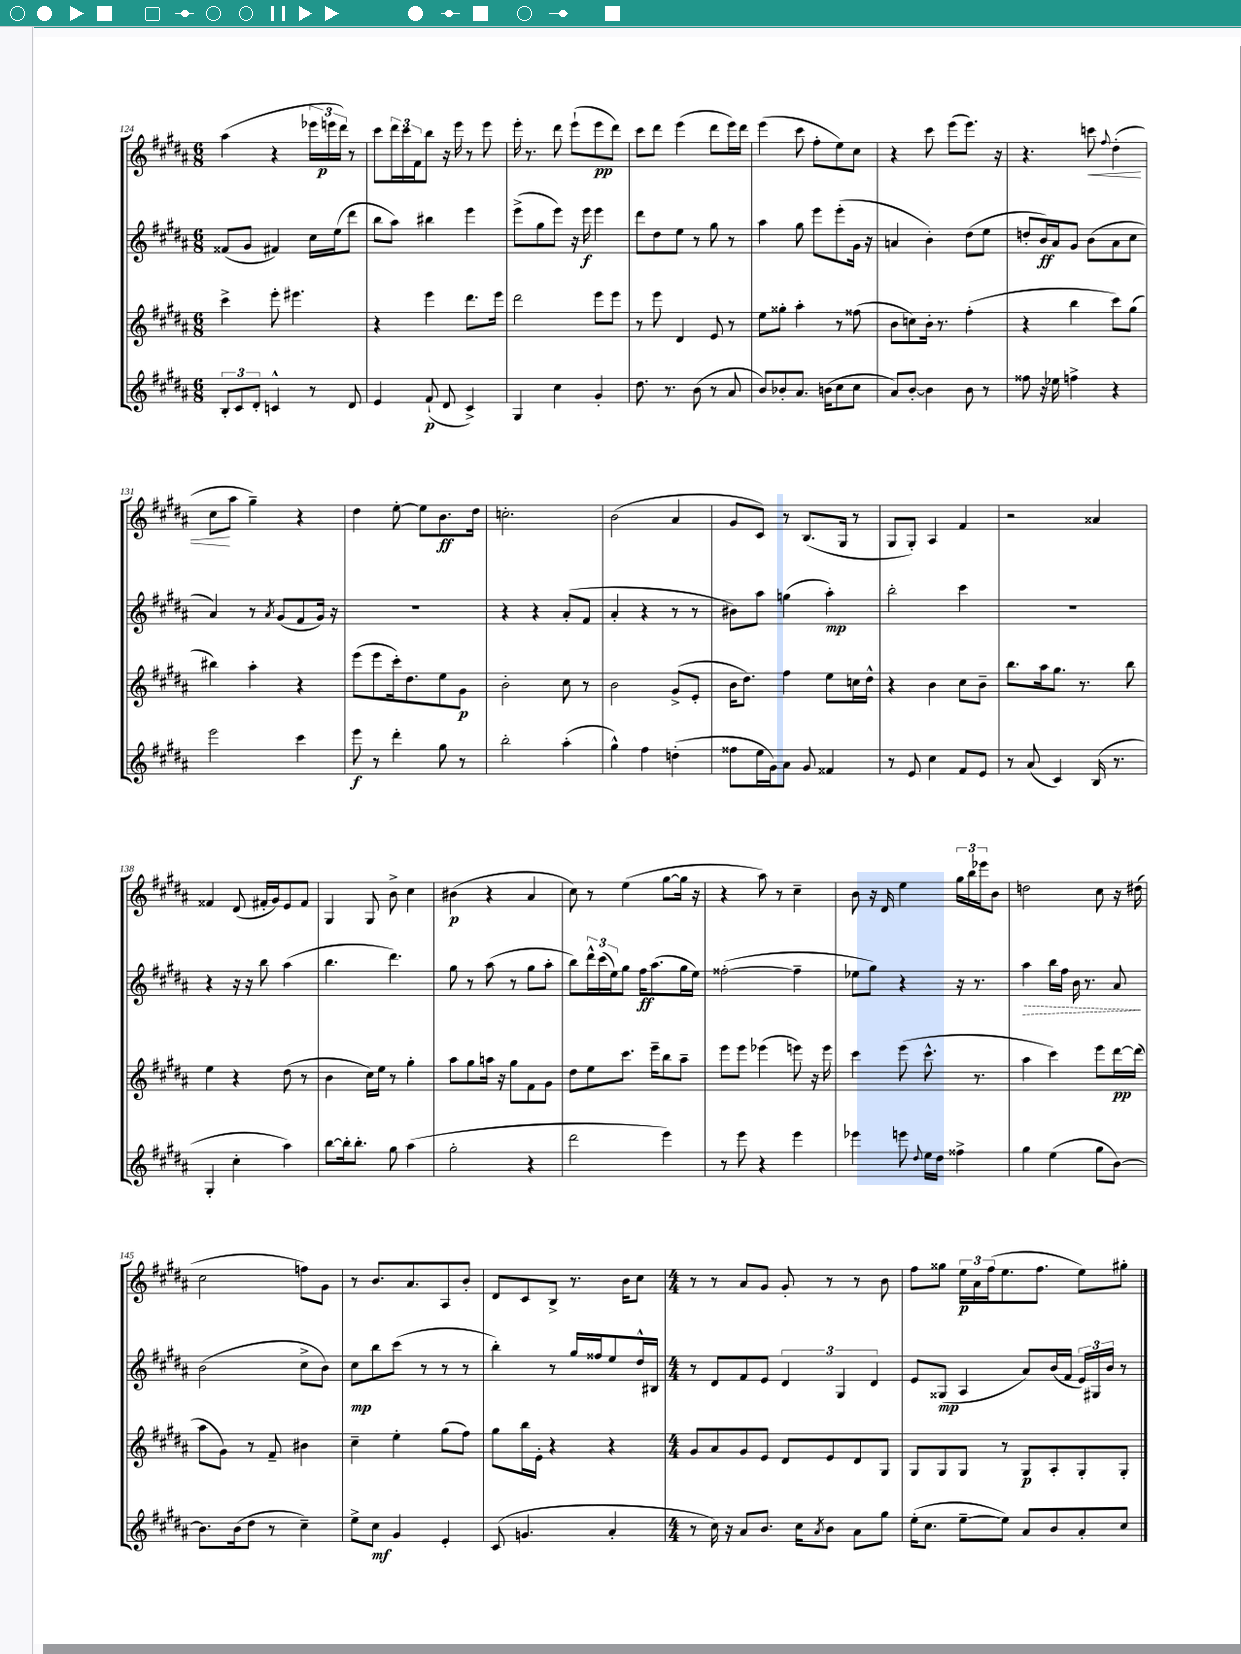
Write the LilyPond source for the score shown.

<<
\new StaffGroup <<
\new Staff = "s0" {
    \clef treble \key b \major \numericTimeSignature \time 6/8
    ais''4( r4 \tuplet 3/2 { ees'''16 e'''16\p dis'''16) } r8 |
    cis'''8 \tuplet 3/2 { dis'''16 cis'''16 fis'16 } b''8 r16 e'''16 r8 e'''8 |
    e'''16-. r8. dis'''8 e'''8-!( e'''8\pp dis'''8) |
    cis'''8 dis'''8 e'''4( dis'''8 e'''16) dis'''16 |
    e'''4( cis'''8 fis''8-. e''8) cis''8 |
    r4 cis'''8 e'''8( e'''8.) r16 |
    r4. c'''8\< \appoggiatura { fis''8 } dis''4-.( |
    cis''8\! ais''8 gis''4--) r4 |
    dis''4 e''8~-. e''8 b'8.\ff dis''16 |
    c''2.-. |
    b'2( ais'4 |
    gis'8 cis'8) r8 b8.( gis16 r8 |
    gis8 gis8-.) ais4 fis'4 |
    r2 aisis'4 |
    fisis'4 dis'8( fis'16-. gis'16) e'8 fis'8 |
    gis4 gis8 b'8-> cis''4 |
    bis'4\p( r4 ais'4 |
    cis''8) r8 e''4( gis''8~ gis''16 r16 |
    r4 ais''8) r8 cis''4-- |
    b'8 r16 dis'16 e''4 \tuplet 3/2 { gis''16 b''16 ees'''16 } b'8 |
    d''2 cis''8 r16 dis''16( |
    cis''2 f''8) gis'8 |
    r8 b'8. ais'8. ais8 b'8-. |
    dis'8 cis'8 b8-> r8. b'16 cis''8 |
    \numericTimeSignature \time 4/4 r8 r8 ais'8 gis'8 gis'8-. r8 r8 b'8 |
    fis''8 gisis''8 \tuplet 3/2 { e''16\p ais'16 fis''16( } e''8. fis''8. e''8) gis''8-. \bar "|." |
}
\new Staff = "s1" {
    \clef treble \key b \major \numericTimeSignature \time 6/8
    fisis'8( gis'8 fis'4) cis''16 e''16( dis'''8 |
    b''8 ais''8) bis''4 e'''4 |
    e'''8->( gis''8 e'''8) r16 e'''16\f e'''4 |
    dis'''8 dis''8 e''8 r8 gis''8 r8 |
    ais''4 gis''8 e'''8 e'''8-.( gis'16 r16 |
    a'4 b'4-.) dis''8( e''8 |
    d''8-. b'16\ff) ais'16 gis'8 b'8( ais'8 cis''8 |
    ais'4) r8 \acciaccatura { ais'8 } gis'8( fis'8 gis'16) r16 |
    R2. |
    r4 r4 ais'8-.( fis'8 |
    ais'4-. r4 r8 r8 |
    bis'8) ais''8 g''4( ais''4-.\mp) |
    b''2-. cis'''4 |
    R2. |
    r4 r16 r16 b''8 ais''4( |
    b''4. dis'''4.) |
    gis''8 r8 ais''8( r8 gis''8 ais''8-. |
    b''8) \tuplet 3/2 { dis'''16-^ cis'''16( e''16) } gis''8 fis''16\ff ais''8.( gis''16 e''16) |
    fisis''2~-.( fisis''4-- |
    ees''8 gis''8) r4 r16 r8. |
    \once \override Hairpin.style = #'dashed-line ais''4\> b''16 fis''16 b'16 r8. ais'8\! |
    b'2( cis''8-> b'8) |
    cis''8\mp b''8 cis'''8( r8 r8 r8 |
    b''4-.) r8 gis''16 fisis''16 e''8 dis''16-^ bis16 |
    \numericTimeSignature \time 4/4 r8 dis'8 fis'8 e'8 \tuplet 3/2 { dis'4 gis4 dis'4 } |
    e'8 gisis8\mp( ais4 ais'8) b'16( fis'16 \tuplet 3/2 { e'16) gis16 b'16 } r8 \bar "|." |
}
\new Staff = "s2" {
    \clef treble \key b \major \numericTimeSignature \time 6/8
    cis'''4-> e'''8-. eis'''4. |
    r4 e'''4 dis'''8. e'''16 |
    dis'''2 e'''8 e'''8 |
    r8 e'''8 dis'4 e'8 r8 |
    e''8 gisis''8-. ais''4-. r8 fisis''8( |
    b'8 c''8) b'16-. r8. fis''4-.( |
    r4 b''4 cis'''8) gis''8( |
    bis''4) ais''4-. r4 |
    e'''8( e'''8 cis'''16-.) dis''8. e''8 gis'8\p |
    b'2-. cis''8 r8 |
    b'2 gis'8->( e'8-. |
    b'16 dis''8.) fis''4 e''8 c''16 dis''16-^ |
    r4 b'4 cis''8 b'8-- |
    b''8. ais''16 gis''8. r8. b''8 |
    e''4 r4 dis''8( r8 |
    b'4 cis''16) e''16 r8 gis''4-. |
    ais''8 gis''8 a''16 r16 gis''8 fis'8 gis'8 |
    dis''8 e''8 cis'''8. e'''16-- b''8 ais''8-- |
    e'''8 e'''8 ees'''4( e'''8) r16 e'''16 |
    cis'''4 e'''8( cis'''8.-^ r8. |
    ais''4 cis'''4) e'''8 dis'''16~\pp dis'''16( |
    ais''8 gis'8) r8 fis'8-- bis'4 |
    cis''4-- e''4-. gis''8( fis''8) |
    gis''8 b''16 e'16-. r4 r4 |
    \numericTimeSignature \time 4/4 gis'8 ais'8 gis'8 e'8 dis'8 e'8 dis'8 gis8 |
    gis8 gis8 gis8 r8 gis8\p ais8-. gis8-. gis8-. \bar "|." |
}
\new Staff = "s3" {
    \clef treble \key b \major \numericTimeSignature \time 6/8
    \tuplet 3/2 { b8-. cis'8 dis'8-. } c'4-^ r8 dis'8 |
    e'4 fis'8-!\p( dis'8 cis'4->) |
    gis4 cis''4 gis'4-. |
    dis''8. r8. b'8( r8 ais'8 |
    b'8) bes'8-. ais'8. b'16( cis''8 cis''8 |
    ais'8) b'8~-. b'4 b'8 r8 |
    fisis''8 r16 ees''16 f''4-> r4 |
    e'''2 cis'''4 |
    e'''8\f r8 dis'''4-. gis''8 r8 |
    b''2-. ais''4-.( |
    gis''4-^) fis''4 d''4-.( |
    fisis''8 e''16 gis'16) ais'8 gis'8 fisis'4 |
    r8 e'8 cis''4 fis'8 e'8 |
    r8 ais'8( cis'4) b16( r8. |
    gis4-. cis''4-. ais''4) |
    b''8~ b''16-. b''8.-. gis''8 ais''4( |
    gis''2-. r4 |
    dis'''2 e'''4) |
    r8 e'''8 r4 e'''4 |
    ees'''4 e'''8 \appoggiatura { dis''8 } e''16 dis''16 fisis''4-> |
    gis''4 e''4( gis''8 b'8~) |
    b'8. b'16( dis''8 r8 cis''4--) |
    e''8-> cis''8\mf gis'4 e'4-. |
    cis'8( g'4. ais'4-. |
    \numericTimeSignature \time 4/4 r8 cis''16) r16 ais'8 b'8. cis''16 \acciaccatura { ais'8 } b'8 ais'8 gis''8 |
    e''16-.( cis''8. e''8~-- e''8) ais'8 b'8 ais'8-. cis''8 \bar "|." |
}
>>
>>
\layout { \context { \Score currentBarNumber = #124 } }
